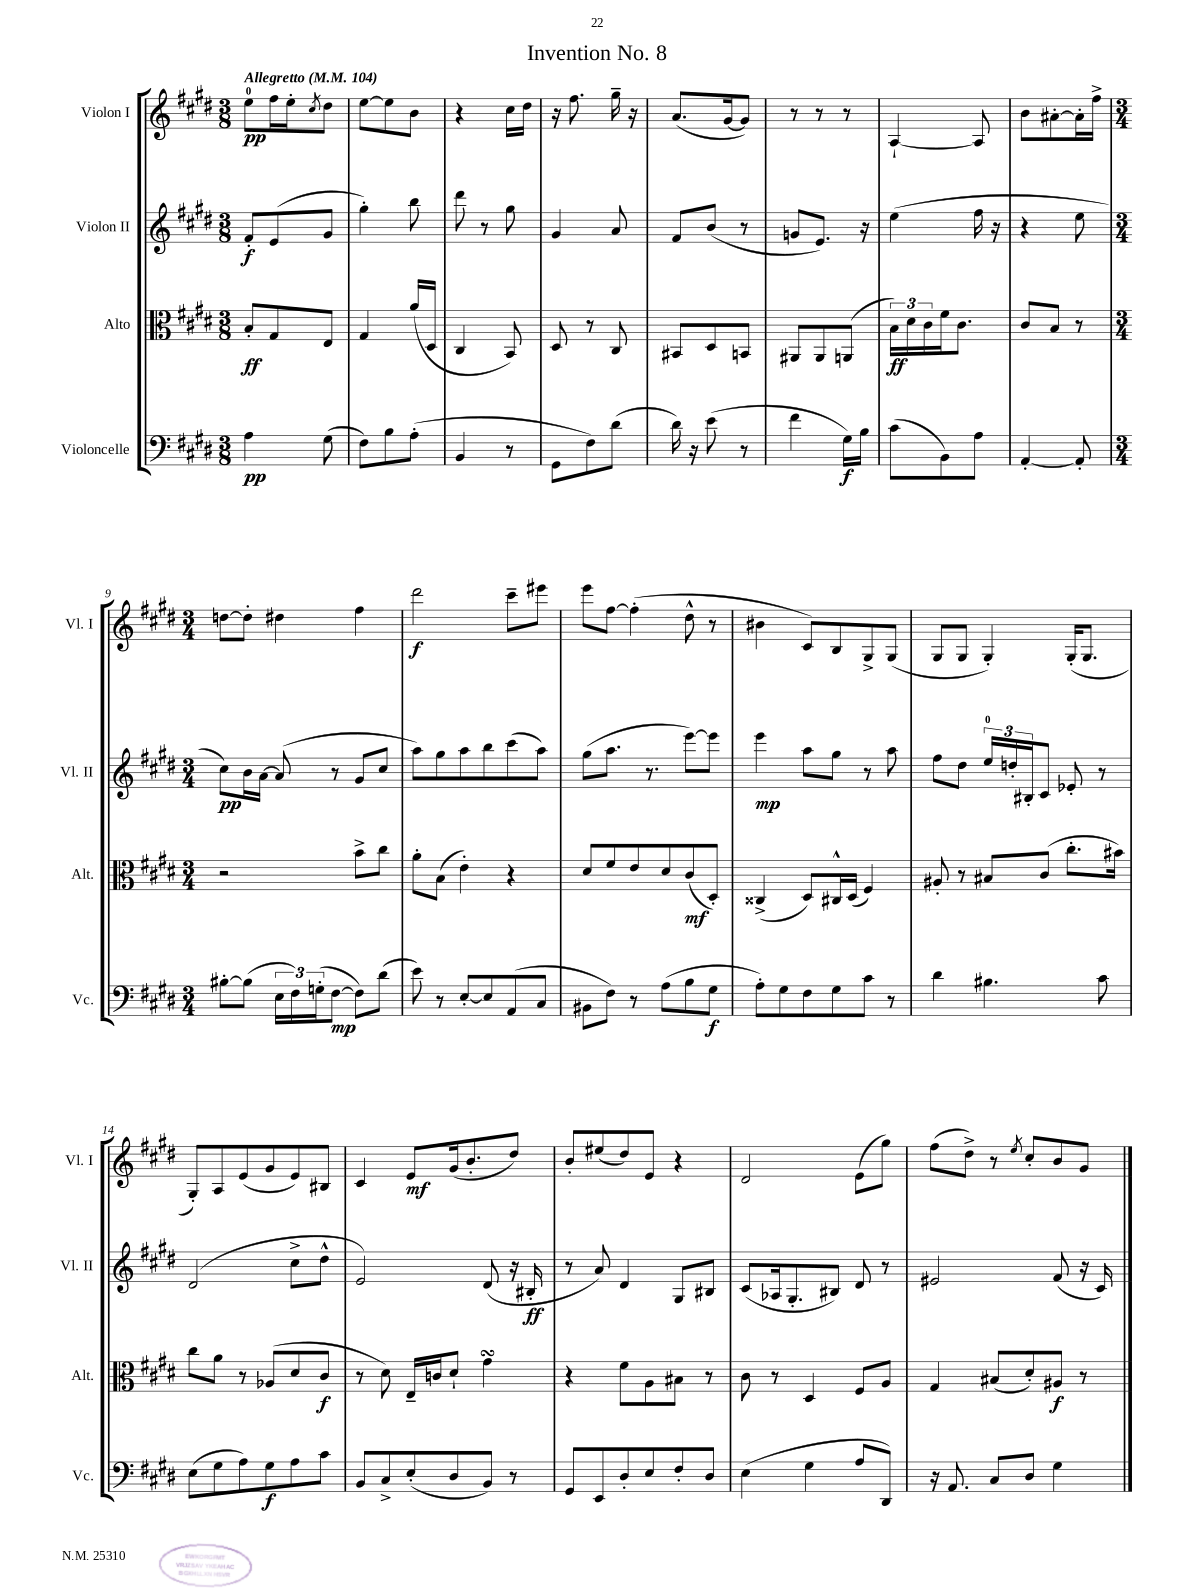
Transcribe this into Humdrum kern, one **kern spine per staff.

**kern	**kern	**kern	**kern
*staff4	*staff3	*staff2	*staff1
*clefF4	*clefC3	*clefG2	*clefG2
*k[f#c#g#d#]	*k[f#c#g#d#]	*k[f#c#g#d#]	*k[f#c#g#d#]
*M3/8	*M3/8	*M3/8	*M3/8
*MM104	*MM104	*MM104	*MM104
4A	8B'	8f#'	8ee
.	8G#	(8e	16ff#
.	.	.	16ee'
.	.	.	8qcc#
(8G#	8E	8g#	8dd#
=	=	=	=
8F#)	4G#	4gg#')	[8ee
8B	.	.	8ee]
(8A'	(16a	8bb	8b
.	16D#	.	.
=	=	=	=
4BB	4C#	8ddd#	4r
.	.	8r	.
8r	8BB)	8gg#	16cc#
.	.	.	16dd#
=	=	=	=
8GG#	8D#	4g#	16r
.	.	.	8.ff#
8F#)	8r	.	.
(8d#	8C#	8a	16gg#~
.	.	.	16r
=	=	=	=
16d#)	8BB#	8f#	(8.a
16r	.	.	.
(8e	8D#	(8b	.
.	.	.	[16g#
8r	8BB	8r	8g#])
=	=	=	=
4f#	8AA#	8g	8r
.	8AA#	8.e)	8r
16G#)	(8AA	.	8r
16B	.	16r	.
=	=	=	=
(8c#	24B)	(4ee	[4A`
.	24d#	.	.
.	24c#	.	.
8BB)	16f#	.	.
.	8.c#	.	.
8A	.	16ff#	8A]
.	.	16r	.
=	=	=	=
[4AA'	8c#	4r	8b
.	8B	.	[8a#'
8AA']	8r	8ee	16a#']
.	.	.	16ff#^
=	=	=	=
*M3/4	*M3/4	*M3/4	*M3/4
[8B#'	2r	8cc#)	[8dd
(8B#]	.	16b	8dd']
.	.	[16a	.
24E	.	(8a]	4dd#
24F#)	.	.	.
(24G'	.	.	.
[8F#	.	8r	.
8F#])	8b^	8g#	4ff#
(8d#	8cc#	8cc#	.
=	=	=	=
8e)	8a'	8aa)	2ddd#
8r	(8B	8gg#	.
[8E'	4e')	8aa	.
8E]	.	8bb	.
(8AA	4r	(8ccc#	8ccc#~
8C#	.	8aa)	8eee#
=	=	=	=
8BB#	8d#	(8gg#	8eee
8F#)	8f#	8.aa	[8ff#
8r	8e	.	(4ff#']
.	.	8.r	.
(8A	8d#	.	.
8B	(8c#	[8eee)	8dd#^^
8G#	8D#')	8eee]	8r
=	=	=	=
8A')	(4C##^	4eee	4b#
8G#	.	.	.
8F#	8D#)	8aa	8c#)
8G#	16C#^^	8gg#	8B
.	(16D#	.	.
8c#	4F#)	8r	8G#^
8r	.	8aa	(8G#
=	=	=	=
4d#	8A#'	8ff#	8G#
.	8r	8dd#	8G#
4.B#	8B#	24ee	4G#')
.	.	24dd'	.
.	.	24B#'	.
.	(8c#	8c#	.
.	8.cc#'	8e-'	(16G#'
.	.	.	8.G#
8c#	.	8r	.
.	16b#)	.	.
=	=	=	=
(8E	8cc#	(2d#	8G#')
8G#	8a	.	8A
8A)	8r	.	(8e
8G#	(8A-	.	8g#
8A	8d#	8cc#^	8e)
8c#	8c#	8dd#^^	8B#
=	=	=	=
8BB	8r	2e)	4c#
8C#^	8d#)	.	.
(8E'	16E~	.	8e
.	16c	.	.
8D#	8d#`	.	(16g#
.	.	.	8.b'
8BB)	4g#	(8d#	.
8r	.	16r	8dd#)
.	.	16B#'	.
=	=	=	=
8GG#	4r	8r	8b'
8EE	.	8a)	(8ee#
8D#'	8f#	4d#	8dd#)
8E	8A	.	8e
8F#'	8B#	8G#	4r
8D#	8r	8B#	.
=	=	=	=
(4E	8c#	(8c#	2d#
.	8r	16A-	.
.	.	8.G#'	.
4G#	4D#	.	.
.	.	8B#)	.
8A	8F#	8d#	(8e
8DD#)	8A	8r	8gg#)
=	=	=	=
16r	4G#	2e#	(8ff#
8.AA	.	.	.
.	.	.	8dd#^)
8C#	(8B#	.	8r
.	.	.	8qee
8D#	8d#')	.	8cc#'
4G#	8A#	(8f#	8b
.	8r	16r	8g#
.	.	16c#)	.
==	==	==	==
*-	*-	*-	*-
